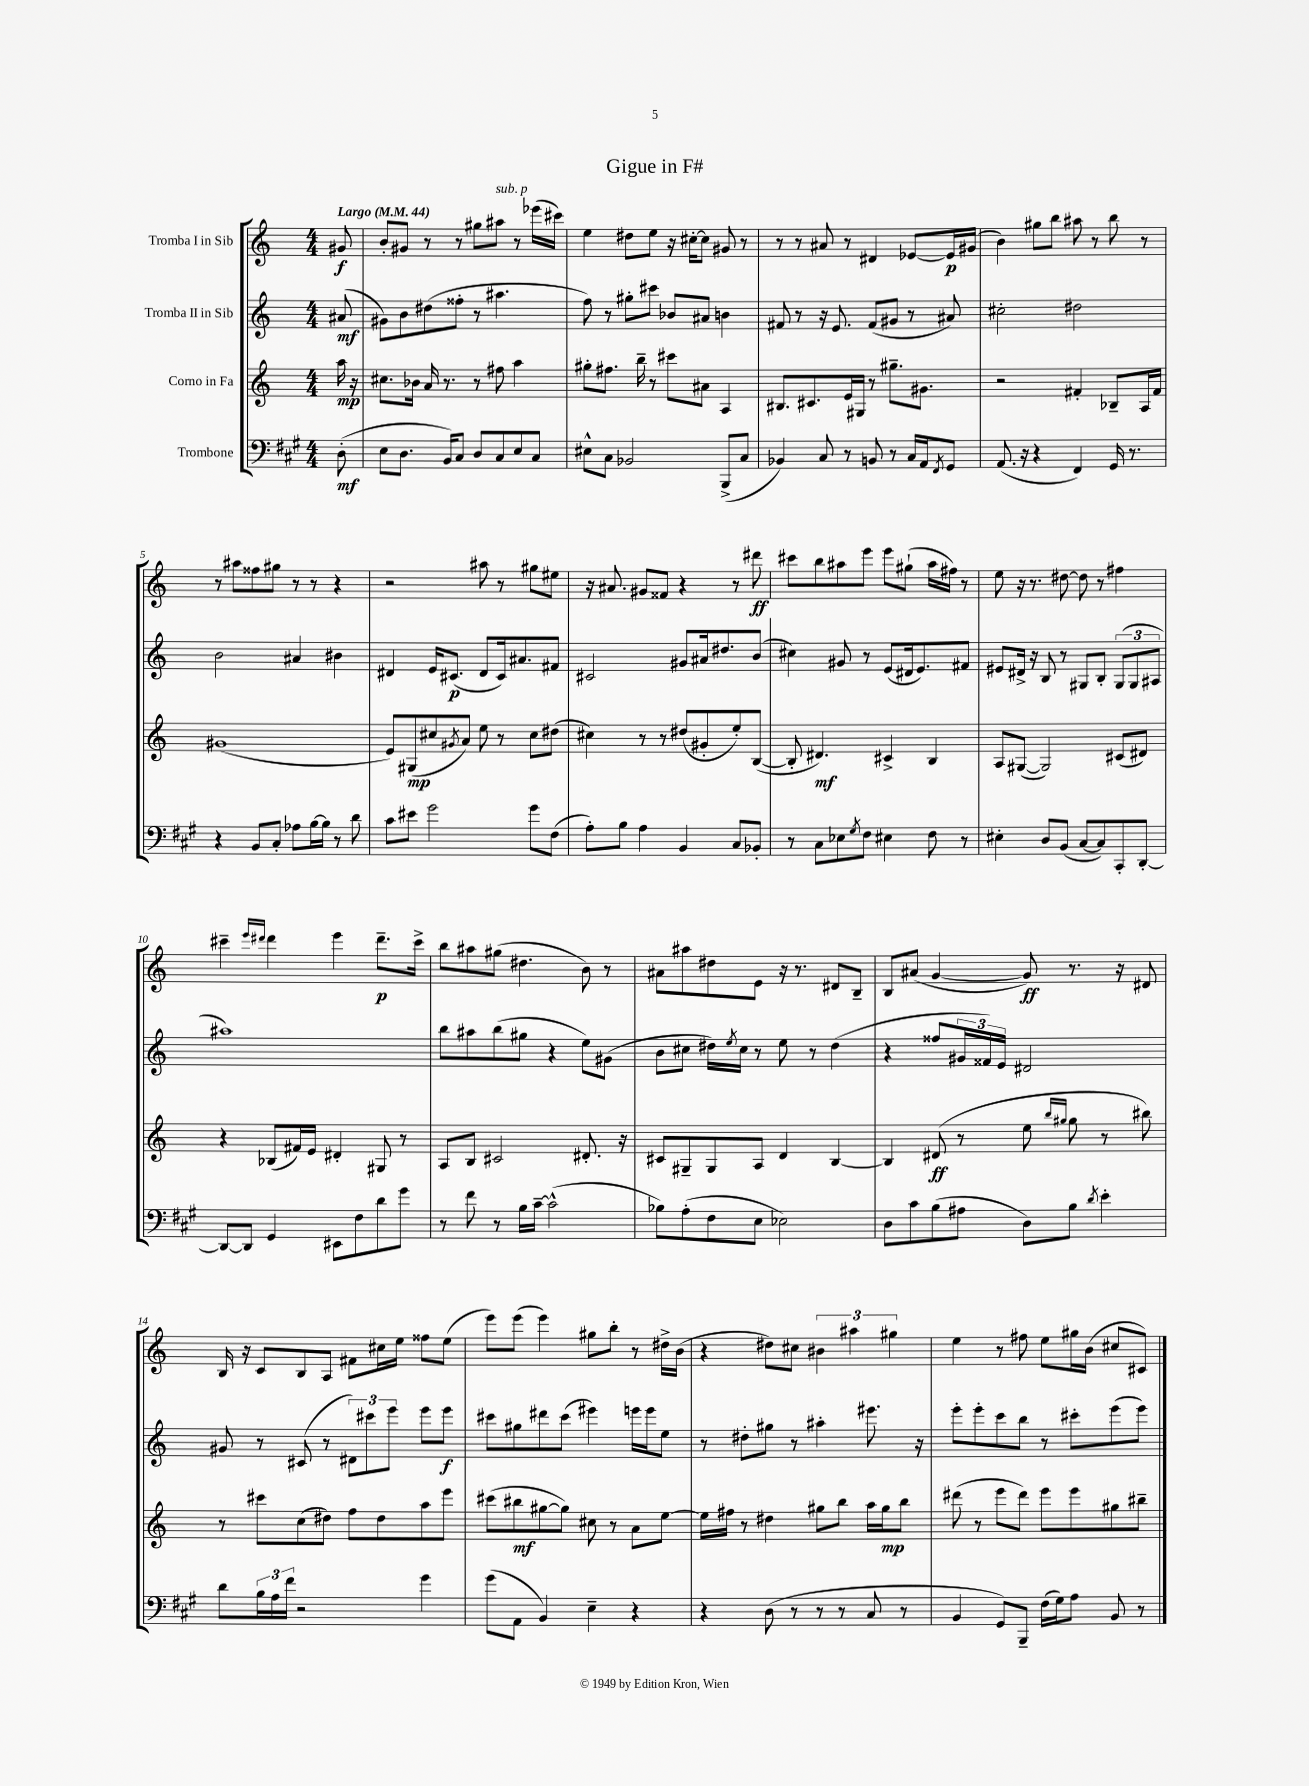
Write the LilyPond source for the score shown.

\header { title = "Gigue in F#" }
<<
\new StaffGroup <<
\new Staff = "s0" \with { instrumentName = "Tromba I in Sib" } {
    \clef treble \key c \major \numericTimeSignature \time 4/4 \partial 8 \tempo "Largo" 4 = 44
    gis'8\f |
    b'8-. gis'8 r8 r8 gis''8 ais''8^\markup { \italic "sub. p" } r8 ees'''16( cis'''16) |
    e''4 dis''8 e''8 r16 cis''16~-. cis''8 gis'8 r8 |
    r8 r8 ais'8 r8 dis'4 ees'8~ ees'16\p gis'16( |
    b'4) gis''8 b''8 ais''8 r8 b''8 r8 |
    r8 ais''8 fisis''8 gis''8 r8 r8 r4 |
    r2 ais''8 r8 gis''8 eis''8 |
    r16 ais'8. gis'8 fisis'8 r4 r8 dis'''8\ff |
    cis'''8 b''8 ais''8 e'''8 e'''8 gis''8-!( ais''16 fis''16) r8 |
    e''8 r16 r8. dis''8~ dis''8 r8 fis''4 |
    cis'''4-- \grace { e'''16 dis'''16 } dis'''4 e'''4 dis'''8.--\p cis'''16-> |
    b''8 ais''8 gis''8( dis''4. b'8) r8 |
    ais'8 ais''8 dis''8 e'8 r16 r8. dis'8 b8-- |
    b8 ais'8( g'4~ g'8\ff) r8. r16 dis'8 |
    b16 r16 c'8 b8 a8 fis'8 cis''16 e''16 fisis''8 e''8( |
    e'''8) e'''8( e'''4) gis''8 b''8-. r8 dis''16-> b'16( |
    r4 dis''8) cis''8 \tuplet 3/2 { bis'4 ais''4 gis''4 } |
    e''4 r8 fis''8 e''8 gis''16 b'16( cis''8 cis'8) \bar "|." |
}
\new Staff = "s1" \with { instrumentName = "Tromba II in Sib" } {
    \clef treble \key c \major \numericTimeSignature \time 4/4 \partial 8
    ais'8\mf( |
    gis'8) b'8 dis''8( fisis''8-. r8 ais''4. |
    f''8) r8 gis''8-. cis'''8 bes'8 ais'8 b'4 |
    fis'8 r8 r16 e'8. fis'8( gis'8 r8 ais'8) |
    cis''2-. dis''2 |
    b'2 ais'4 bis'4 |
    dis'4 e'16 cis'8.\p( dis'8 cis'16) ais'8. fis'8 |
    cis'2 gis'8 ais'16 dis''8. b'8( |
    cis''4) gis'8 r8 e'8( dis'16 e'8.) fis'8 |
    eis'8 dis'16-> r16 b8 r8 gis8 b8-. \tuplet 3/2 { gis8( gis8 ais8 } |
    ais''1) |
    b''8 ais''8 b''8( gis''8 r4 e''8) gis'8( |
    b'8 cis''8 dis''16) \acciaccatura { e''8 } cis''16 r8 e''8 r8 dis''4( |
    r4 fisis''8 \tuplet 3/2 { gis'16 fisis'16) e'16 } dis'2 |
    gis'8 r8 cis'8( r8 \tuplet 3/2 { dis'8) cis'''8 e'''8 } e'''8 e'''8\f |
    cis'''8 gis''8 dis'''8 cis'''8( eis'''4) e'''16 e'''16 e''8 |
    r8 dis''8-. gis''8 r8 ais''4-. eis'''8. r16 |
    e'''8-. e'''8-. c'''8 b''8 r8 cis'''8-. e'''8( e'''8) \bar "|." |
}
\new Staff = "s2" \with { instrumentName = "Corno in Fa" } {
    \clef treble \key c \major \numericTimeSignature \time 4/4 \partial 8
    a''16\mp r16 |
    cis''8. bes'16 a'16 r8. r8 fis''8 a''4 |
    gis''8-. fis''8. b''16-- r8 cis'''8 ais'8 a4 |
    bis8. cis'8. e'16 gis16 r8 gis''8.-- gis'8. |
    r2 fis'4-. bes8-- a16 fis'16 |
    gis'1( |
    e'8) gis8\mp( cis''8 \acciaccatura { gis'8 } a'8) e''8 r8 cis''8 dis''8( |
    cis''4) r8 r8 dis''8( gis'8-. e''8-.) b8~( |
    b8-. dis'4.\mf) cis'4-> b4 |
    a8 gis8~( gis2) cis'8( dis'8) |
    r4 bes8( fis'16) e'16 dis'4-. gis8 r8 |
    a8 b8 cis'2 dis'8.-. r16 |
    cis'8 gis8-- gis8 a8 d'4 b4~ |
    b4 dis'8\ff( r8 e''8 \grace { b''16 gis''16 } gis''8 r8 bis''8) |
    r8 cis'''8 c''8( dis''8) f''8 dis''8 a''8 e'''8 |
    cis'''8( bis''8\mf gis''8~ gis''8) cis''8 r8 a'8 e''8~ |
    e''16 fis''16 r8 dis''4 gis''8 b''8 a''16 gis''16\mp b''8 |
    dis'''8( r8 e'''8 dis'''8) e'''8 e'''8 gis''8 bis''8-- \bar "|." |
}
\new Staff = "s3" \with { instrumentName = "Trombone" } {
    \clef bass \key a \major \numericTimeSignature \time 4/4 \partial 8
    d8-.\mf( |
    e8 d8. b,16) cis8 d8 cis8 e8 cis8 |
    eis8-^ cis8 bes,2 b,,8->( cis8 |
    bes,4) cis8 r8 b,8 r8 cis16 a,16 \acciaccatura { fis,8 } gis,8 |
    a,8.( r16 r4 fis,4) gis,16 r8. |
    r4 b,8 cis8-. aes8 b16~ b16 r8 d'8 |
    cis'8 eis'8 gis'2 gis'8 fis8( |
    a8-.) b8 a4 b,4 cis8 bes,8-. |
    r8 cis8 ees8 \acciaccatura { gis8 } fis8 eis4 fis8 r8 |
    eis4-. d8 b,8( cis8~ cis8) cis,8-. d,8~-. |
    d,8~ d,8 gis,4 eis,8 fis8 d'8 gis'8 |
    r8 fis'8 r8 b16 cis'16~-- cis'2-^( |
    bes8) a8-.( fis8 e8 ees2) |
    d8 cis'8 b8( ais8 d8) b8 \acciaccatura { d'8 } e'4-. |
    d'8 \tuplet 3/2 { b16 a16 fis'16 } r2 gis'4 |
    gis'8( a,8 b,4) e4-- r4 |
    r4 d8( r8 r8 r8 cis8 r8 |
    b,4 gis,8) b,,8-- fis16( gis16) a8 b,8 r8 \bar "|." |
}
>>
>>
